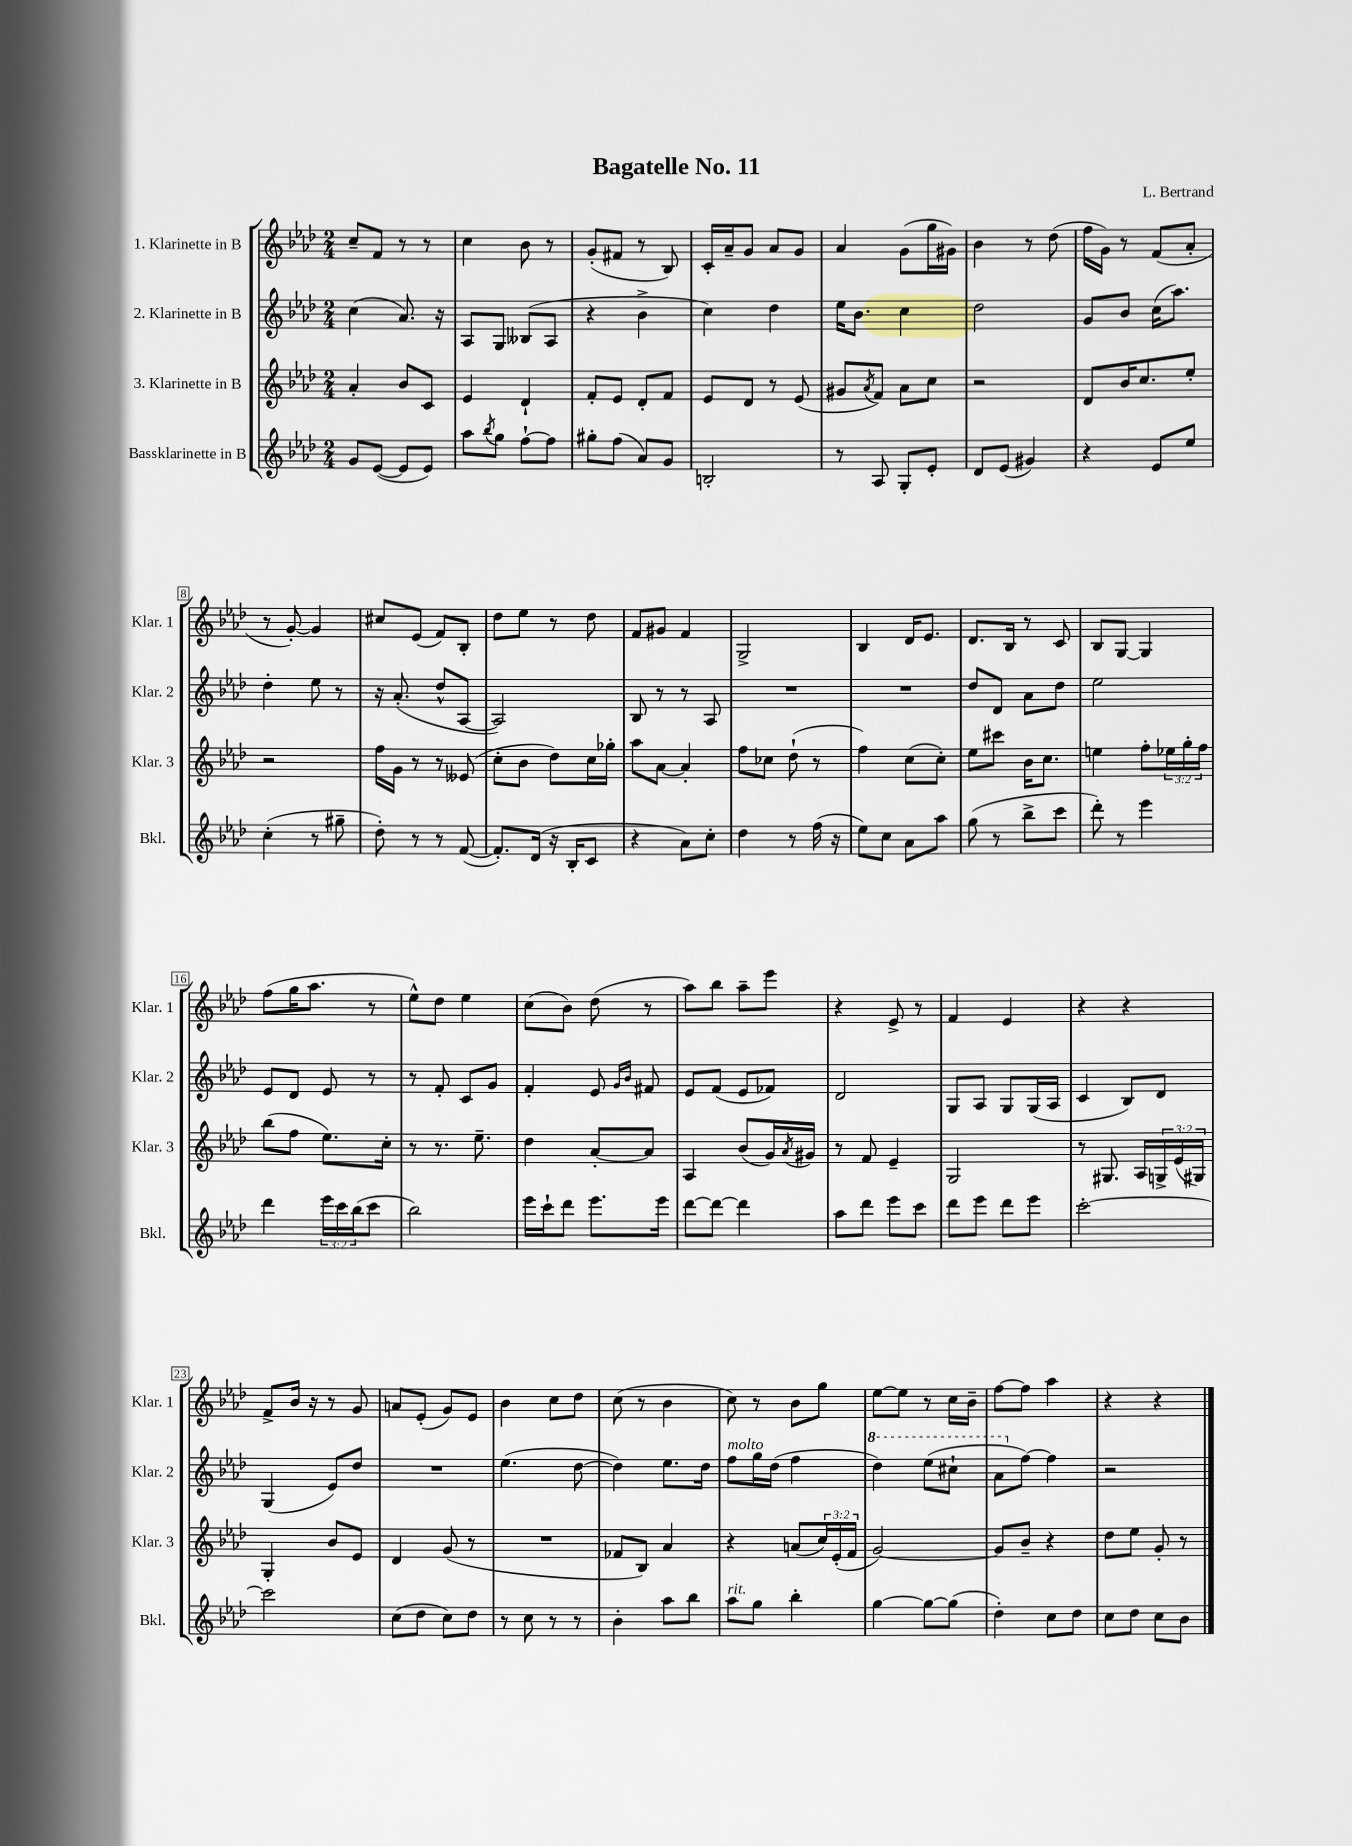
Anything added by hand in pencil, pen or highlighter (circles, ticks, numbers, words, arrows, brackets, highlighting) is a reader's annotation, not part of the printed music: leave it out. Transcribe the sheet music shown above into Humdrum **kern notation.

**kern	**kern	**kern	**kern
*staff4	*staff3	*staff2	*staff1
*clefG2	*clefG2	*clefG2	*clefG2
*k[b-e-a-d-]	*k[b-e-a-d-]	*k[b-e-a-d-]	*k[b-e-a-d-]
*M2/4	*M2/4	*M2/4	*M2/4
8g	4a-'	(4cc	8cc~
([8e-	.	.	8f
8e-]	8b-	8.a-)	8r
8e-)	8c	.	8r
.	.	16r	.
=	=	=	=
8aa-	4e-	8A-	4cc
8qbb-	.	.	.
8gg	.	8G	.
[8ff`	4d-`	(8B--	8b-
8ff]	.	8A-	8r
=	=	=	=
8gg#'	8f'	4r	(8g'
(8ff	8e-	.	8f#
8a-)	8d-'	4b-^	8r
8g	8f	.	8B-)
=	=	=	=
2B'	8e-	4cc)	16c'
.	.	.	16a-~
.	8d-	.	8g
.	8r	4dd-	8a-
.	(8e-	.	8g
=	=	=	=
8r	8g#	16ee-	4a-
.	.	8.b-	.
.	8qa-	.	.
8A-	8f)	.	.
8G'	8a-	4cc	(8g
8e-'	8cc	.	16gg
.	.	.	16g#)
=	=	=	=
8d-	2r	2dd-	4b-
(8e-	.	.	.
4g#)	.	.	8r
.	.	.	(8dd-
=	=	=	=
4r	8d-	8g	16ff
.	.	.	16g)
.	16b-	8b-	8r
.	8.cc	.	.
8e-	.	(16cc	(8f
.	.	8.aa-)	.
8ee-	8ee-'	.	8a-'
=	=	=	=
(4cc'	2r	4dd-'	8r
.	.	.	[8g')
8r	.	8ee-	4g]
8gg#~	.	8r	.
=	=	=	=
8dd-')	16ff	16r	8cc#
.	16g	(8.a-'	.
8r	8r	.	(8e-
8r	8r	8dd-^^	8f)
([8f	(8e--	[8A-	8B-'
=	=	=	=
8.f'])	8cc'	2A-])	8dd-
.	8b-	.	8ee-
(16d-	.	.	.
16r	8dd-)	.	8r
16B-'	.	.	.
8c	16cc	.	8dd-
.	16gg-'	.	.
=	=	=	=
4r	8aa-	8B-	8f
.	[8a-	8r	8g#
8a-)	4a-']	8r	4f
8cc'	.	8A-	.
=	=	=	=
4dd-	8ff	2r	2G^
.	8cc-	.	.
8r	(8dd-`	.	.
(16ff	8r	.	.
16r	.	.	.
=	=	=	=
8ee-)	4ff)	2r	4B-
8cc	.	.	.
8a-	(8cc	.	16d-
.	.	.	8.e-
8aa-	8cc')	.	.
=	=	=	=
(8gg	8ee-	8dd-	8.d-
8r	8ccc#	8d-	.
.	.	.	16B-
8bb-^	16b-	8a-	8r
.	8.cc	.	.
8ccc	.	8dd-	8c
=	=	=	=
8ddd-')	4ee	2ee-	8B-
8r	.	.	[8G
4eee-	8ff'	.	4G]
.	24ee-	.	.
.	24gg'	.	.
.	24ff	.	.
=	=	=	=
4ddd-	(8bb-	8e-	(8ff
.	8ff	8d-	16gg
.	.	.	8.aa-
24eee-	8.ee-)	8e-	.
24ccc	.	.	.
(24bb-	.	.	.
8ccc	.	8r	8r
.	16cc'	.	.
=	=	=	=
2bb-)	8r	8r	8ee-^^)
.	8.r	8f'	8dd-
.	.	8c	4ee-
.	8.ee-~	.	.
.	.	8g	.
=	=	=	=
16eee-	4dd-	4f'	(8cc
16ccc`	.	.	.
8ddd-	.	.	8b-)
8.eee-	[8a-'	8e-	(8dd-
.	.	16qqg	.
.	.	16qqb-	.
.	8a-]	8f#	8r
16eee-	.	.	.
=	=	=	=
[8ddd-	4A-	8e-	8aa-)
8ddd-_	.	(8f	8bb-
4ddd-]	(8b-	8e-	8aa-~
.	16g)	8f-)	8eee-
.	8qa-	.	.
.	16g#	.	.
=	=	=	=
8aa-	8r	2d-	4r
8ddd-	8f	.	.
8eee-	4e-~	.	8e-^
8ccc	.	.	8r
=	=	=	=
8ddd-	2G	8G	4f
8eee-	.	8A-	.
8ddd-	.	8G	4e-
8eee-	.	(16G	.
.	.	16A-	.
=	=	=	=
[2ccc'	8r	4c	4r
.	8.G#	.	.
.	.	8B-)	4r
.	16A-	.	.
.	24G^	8d-	.
.	(24e-	.	.
.	24G#)	.	.
=	=	=	=
2ccc]	4G'	(4G	8f^
.	.	.	16b-
.	.	.	16r
.	8b-	8e-)	8r
.	8e-	8dd-	8g
=	=	=	=
(8cc	4d-	2r	8a
8dd-	.	.	(8e-'
8cc)	(8g	.	8g)
8dd-	8r	.	8e-
=	=	=	=
8r	2r	(4.ee-	4b-
8cc	.	.	.
8r	.	.	8cc
8r	.	[8dd-	8dd-
=	=	=	=
4b-'	8f-	4dd-])	(8cc
.	8B-)	.	8r
8aa-	4a-	8.ee-	4b-
8bb-	.	.	.
.	.	16dd-	.
=	=	=	=
8aa-	4r	8ff	8cc)
8gg	.	16gg	8r
.	.	(16dd-	.
4bb-'	(8a	4ff	8b-
.	24cc)	.	8gg
.	(24e-'	.	.
.	24f	.	.
=	=	=	=
[4gg	[2g)	4ddd-)	[8ee-
.	.	.	8ee-]
8gg_	.	(8eee-	8r
(8gg]	.	8ccc#`	16cc
.	.	.	16b-~
=	=	=	=
4dd-')	8g]	8aa-	[8ff
.	8b-~	[8ff)	8ff]
8cc	4r	4ff]	4aa-
8dd-	.	.	.
=	=	=	=
8cc	8dd-	2r	4r
8dd-	8ee-	.	.
8cc	8g'	.	4r
8b-	8r	.	.
==	==	==	==
*-	*-	*-	*-
